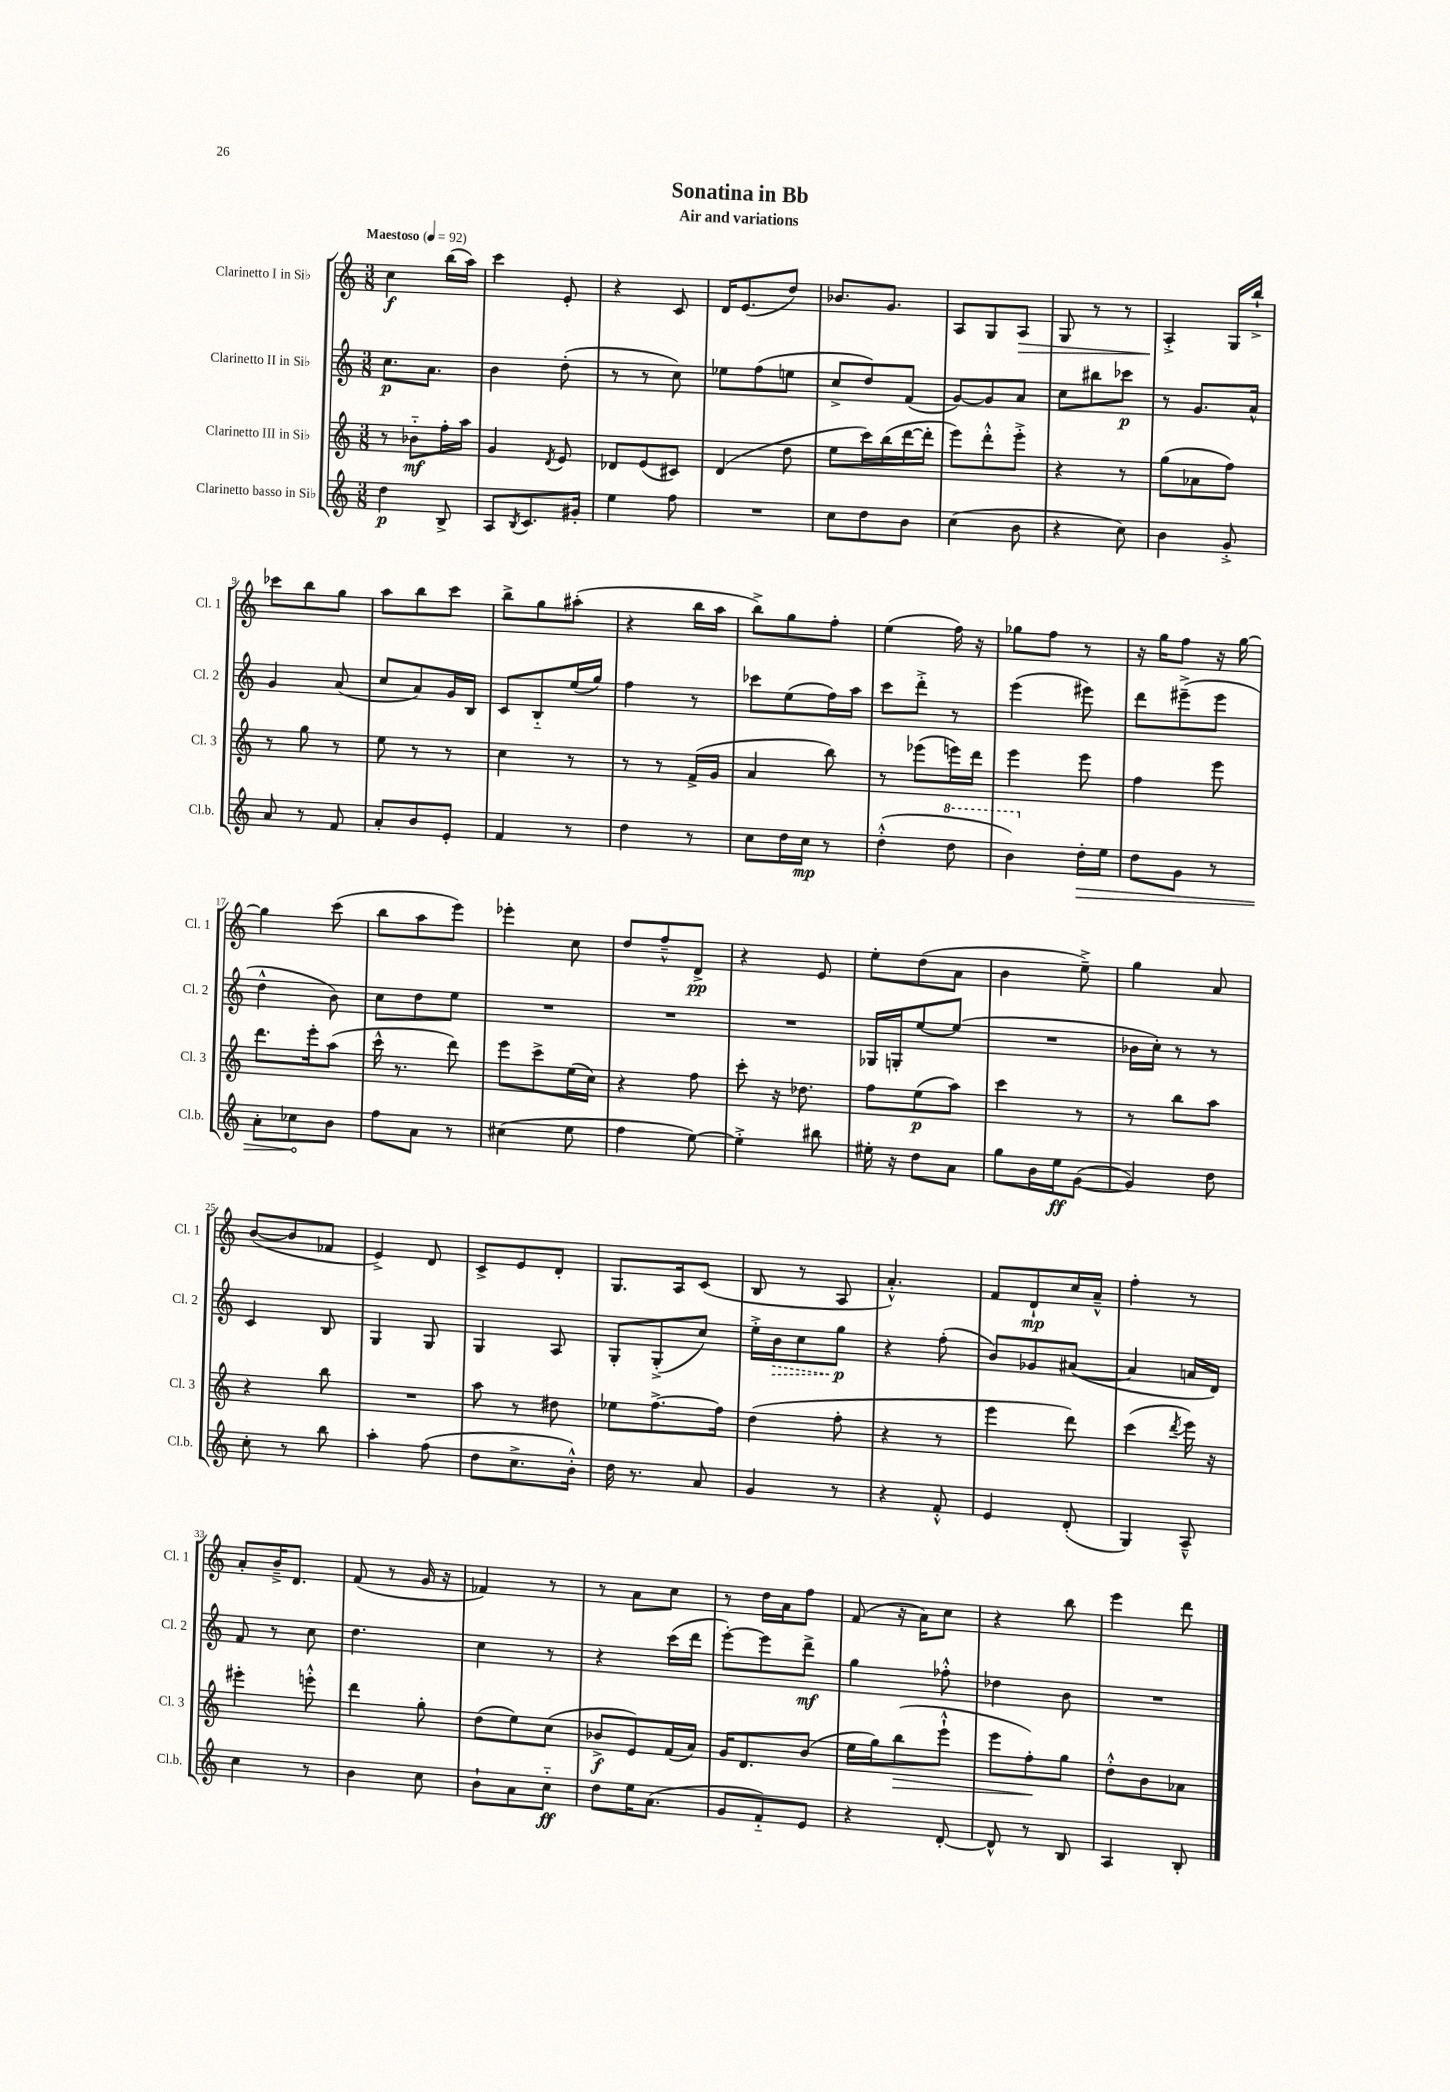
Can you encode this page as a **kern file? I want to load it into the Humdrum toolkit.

**kern	**kern	**kern	**kern
*staff4	*staff3	*staff2	*staff1
*clefG2	*clefG2	*clefG2	*clefG2
*k[]	*k[]	*k[]	*k[]
*M3/8	*M3/8	*M3/8	*M3/8
*MM92	*MM92	*MM92	*MM92
4dd\	8r	8.cc\L	4cc\
.	8b-'~\L	.	.
.	.	8.a\J	.
8B^/	16ff'\L	.	(16bb\LL
.	16aa\JJ	.	16aa\JJ)
=	=	=	=
8A/L	4g/	4b\	4ccc\
8qB/	.	.	.
8.c/	.	.	.
.	8qd/	.	.
.	8e/	(8dd'\	8e'/
16g#'/Jk	.	.	.
=	=	=	=
4ee\	8d-/L	8r	4r
.	(8e/	8r	.
8ff\	8c#/J)	8cc\)	8c/
=	=	=	=
4.r	(4d/	8ee-\L	16d/LK
.	.	.	(8.e/
.	.	(8ff\	.
.	8dd\	8ee\J	8dd/J)
=	=	=	=
8cc\L	8ee\L	8cc^/L	8.b-/L
8dd\	16ccc\L)	8dd/)	.
.	(16bb\	.	8.g/J
8b\J	[16ddd\	(8f/J	.
.	16ddd'\]JJ	.	.
=	=	=	=
(4cc\	8eee\L)	[8g/L)	8A/L
.	8ddd'^^\	8g/]	8G/
8b\	8eee'^\J	8a/J	8A/J
=	=	=	=
4r	4r	8cc\L	8G/
.	.	8bb#\	8r
8cc\)	8r	8ccc-\J	8r
=	=	=	=
4b\	(8gg\L	8r	4A'^/
.	8a-\	8.g/L	.
8g'^/	8ff\J)	.	16G/LL
.	.	16a^^/Jk	16bb`^/JJ
=	=	=	=
8a/	8r	4g/	8ccc-\L
8r	8gg\	.	8bb\
8f/	8r	(8a/	8gg\J
=	=	=	=
8a'/L	8ee\	8cc/L	8aa\L
8b/	8r	8a/)	8bb\
8e'/J	8r	16g/L	8ccc\J
.	.	16B/JJ	.
=	=	=	=
4f/	4cc\	8c/L	8bb^\L
.	.	8B'~/	8gg\
8r	8r	(16ee/L	(8aa#'\J
.	.	16gg/JJ)	.
=	=	=	=
4dd\	8r	4ff\	4r
.	8r	.	.
8r	(16f^/LL	8r	16bb\LL
.	16g/JJ	.	16aa\JJ
=	=	=	=
8cc\L	4a/	8ccc-\L	8bb^\L)
16dd\L	.	(8ee\	8gg\
16cc\JJ	.	.	.
8r	8bb\)	16ff\L)	8ff'\J
.	.	16aa\JJ	.
=	=	=	=
(4dd'^^\	8r	8ccc\L	(4ee\
.	(8eee-\L	8ddd'^\J	.
8ddd\	16eee\L)	8r	16ff\)
.	16ddd\JJ	.	16r
=	=	=	=
4bb\)	4eee\	(4eee\	8gg-\L
.	.	.	8ff\J
16dd'\LL	8eee\	8eee#\)	8r
16ee\JJ	.	.	.
=	=	=	=
8dd\L	4ff\	8ddd\L	16r
.	.	.	16gg\LK
8g\J	.	(8eee#~^\	8ff\J
8r	8eee\	8eee#\J	16r
.	.	.	[16gg\
=	=	=	=
8a'\L	8.ddd\L	4dd^^\	4gg\]
8cc-\	.	.	.
.	16eee'\k	.	.
8b\J	(8aa\J	8b\)	(8ccc\
=	=	=	=
8ff\L	16ccc^^\	8cc\L	8bb\L
.	8.r	.	.
8a\J	.	8dd\	8aa\
8r	8ddd\)	8ee\J	8eee\J)
=	=	=	=
(4cc#\	8eee\L	4.r	4eee-'\
.	8ccc^\	.	.
8ee\	(16ee\L	.	8cc\
.	16cc\JJ)	.	.
=	=	=	=
4ff\	4r	4.r	8dd/L
.	.	.	8ff~^^/
[8ee\)	8ff\	.	8d^/J
=	=	=	=
4ee'^\]	8ccc'\	4.r	4r
.	16r	.	.
.	8.dd-\	.	.
8bb#\	.	.	8e/
=	=	=	=
16ee#'\	8ff\L	16G-/LL	8ee'\L
16r	.	16G'/J	.
8dd\L	(8ee\	[8ee/	(8dd\
8a\J	8aa\J)	(8ee/]J	8a\J
=	=	=	=
8gg\L	4ccc\	4.r	4b\
16b\L	.	.	.
16ee\J	.	.	.
([8g\J	8r	.	8ee~^\)
=	=	=	=
4g/])	8r	16b-\LL	4gg\
.	.	16cc'\JJ)	.
.	8bb\L	8r	.
8dd\	8aa\J	8r	8a/
=	=	=	=
8cc'\	4r	4c/	([8b/L
8r	.	.	8b/]
8bb\	8bb\	8B/	8f-/J
=	=	=	=
4aa'\	4.r	4G/	4e^/)
(8ff\	.	8G/	8d/
=	=	=	=
8dd\L	8aa\	4G/	8c^/L
8.cc^\	8r	.	8e/
.	8dd#\	8A/	8d'/J
16b'^^\Jk)	.	.	.
=	=	=	=
16dd\	8ee-\L	8G'/L	8.G/L
8.r	.	.	.
.	[8.ff^\	(8G'^/	.
.	.	.	16A/k
8a/	.	8cc/J)	(8c/J
.	16ff\]Jk	.	.
=	=	=	=
4g/	(4dd\	16ee'^\LL	8B/
.	.	16b\J	.
.	.	8cc\	8r
8r	8ff'\	8gg\J	8A/
=	=	=	=
4r	4r	4r	4.a'^^/)
8f'^^/	8r	(8ff'\	.
=	=	=	=
4e/	4eee\	8b/L)	8f/L
.	.	8g-/	8d`/
(8d'/	8ddd\)	([8a#/J	16cc/L
.	.	.	16a~^^/JJ
=	=	=	=
4G/)	(4ccc\	4a#/]	4ff'\
.	8qddd/	.	.
8A~^^/	16eee\)	16a/LL	8r
.	16r	16d/JJ)	.
=	=	=	=
4cc\	4eee#'\	8f/	8a'/L
.	.	8r	16b~^/K
.	.	.	8.d/J
8r	8eee'^^\	8cc\	.
=	=	=	=
4b\	4ddd\	4.dd\	(8f/
.	.	.	8r
8cc\	8gg'\	.	16g/
.	.	.	16r
=	=	=	=
8b`\L	(8dd\L	4cc\	4f-/)
8a\	8ee\)	.	.
8cc'~\J	(8cc\J	8r	8r
=	=	=	=
8dd\L	8b-^/L	4r	8r
16ee\K	8e/)	.	8a\L
(8.a\J	.	.	.
.	(16f/L	(16ccc\LL	8cc\J
.	16a/JJ)	16ddd\JJ	.
=	=	=	=
8g/L	16g/LK	[8eee'\L)	8r
.	8.d/	.	.
8f'~/)	.	8eee\]	16dd\LL
.	.	.	16a\J
8e/J	(8b/J	8ddd^\J	8ff\J
=	=	=	=
4r	16ee\LL	4gg\	(8f/
.	16gg\J)	.	.
.	(8bb\	.	16r
.	.	.	16a\LK)
[8d'/	8eee`^^\J	8ff-'^^\	8cc\J
=	=	=	=
8d^^/]	8eee\L	4dd-\	4r
8r	8ff'\)	.	.
8B/	8gg\J	8b\	8bb\
=	=	=	=
4A/	8dd'^^\L	4.r	4eee\
.	8b\	.	.
8B'/	8a-\J	.	8ddd\
==	==	==	==
*-	*-	*-	*-
